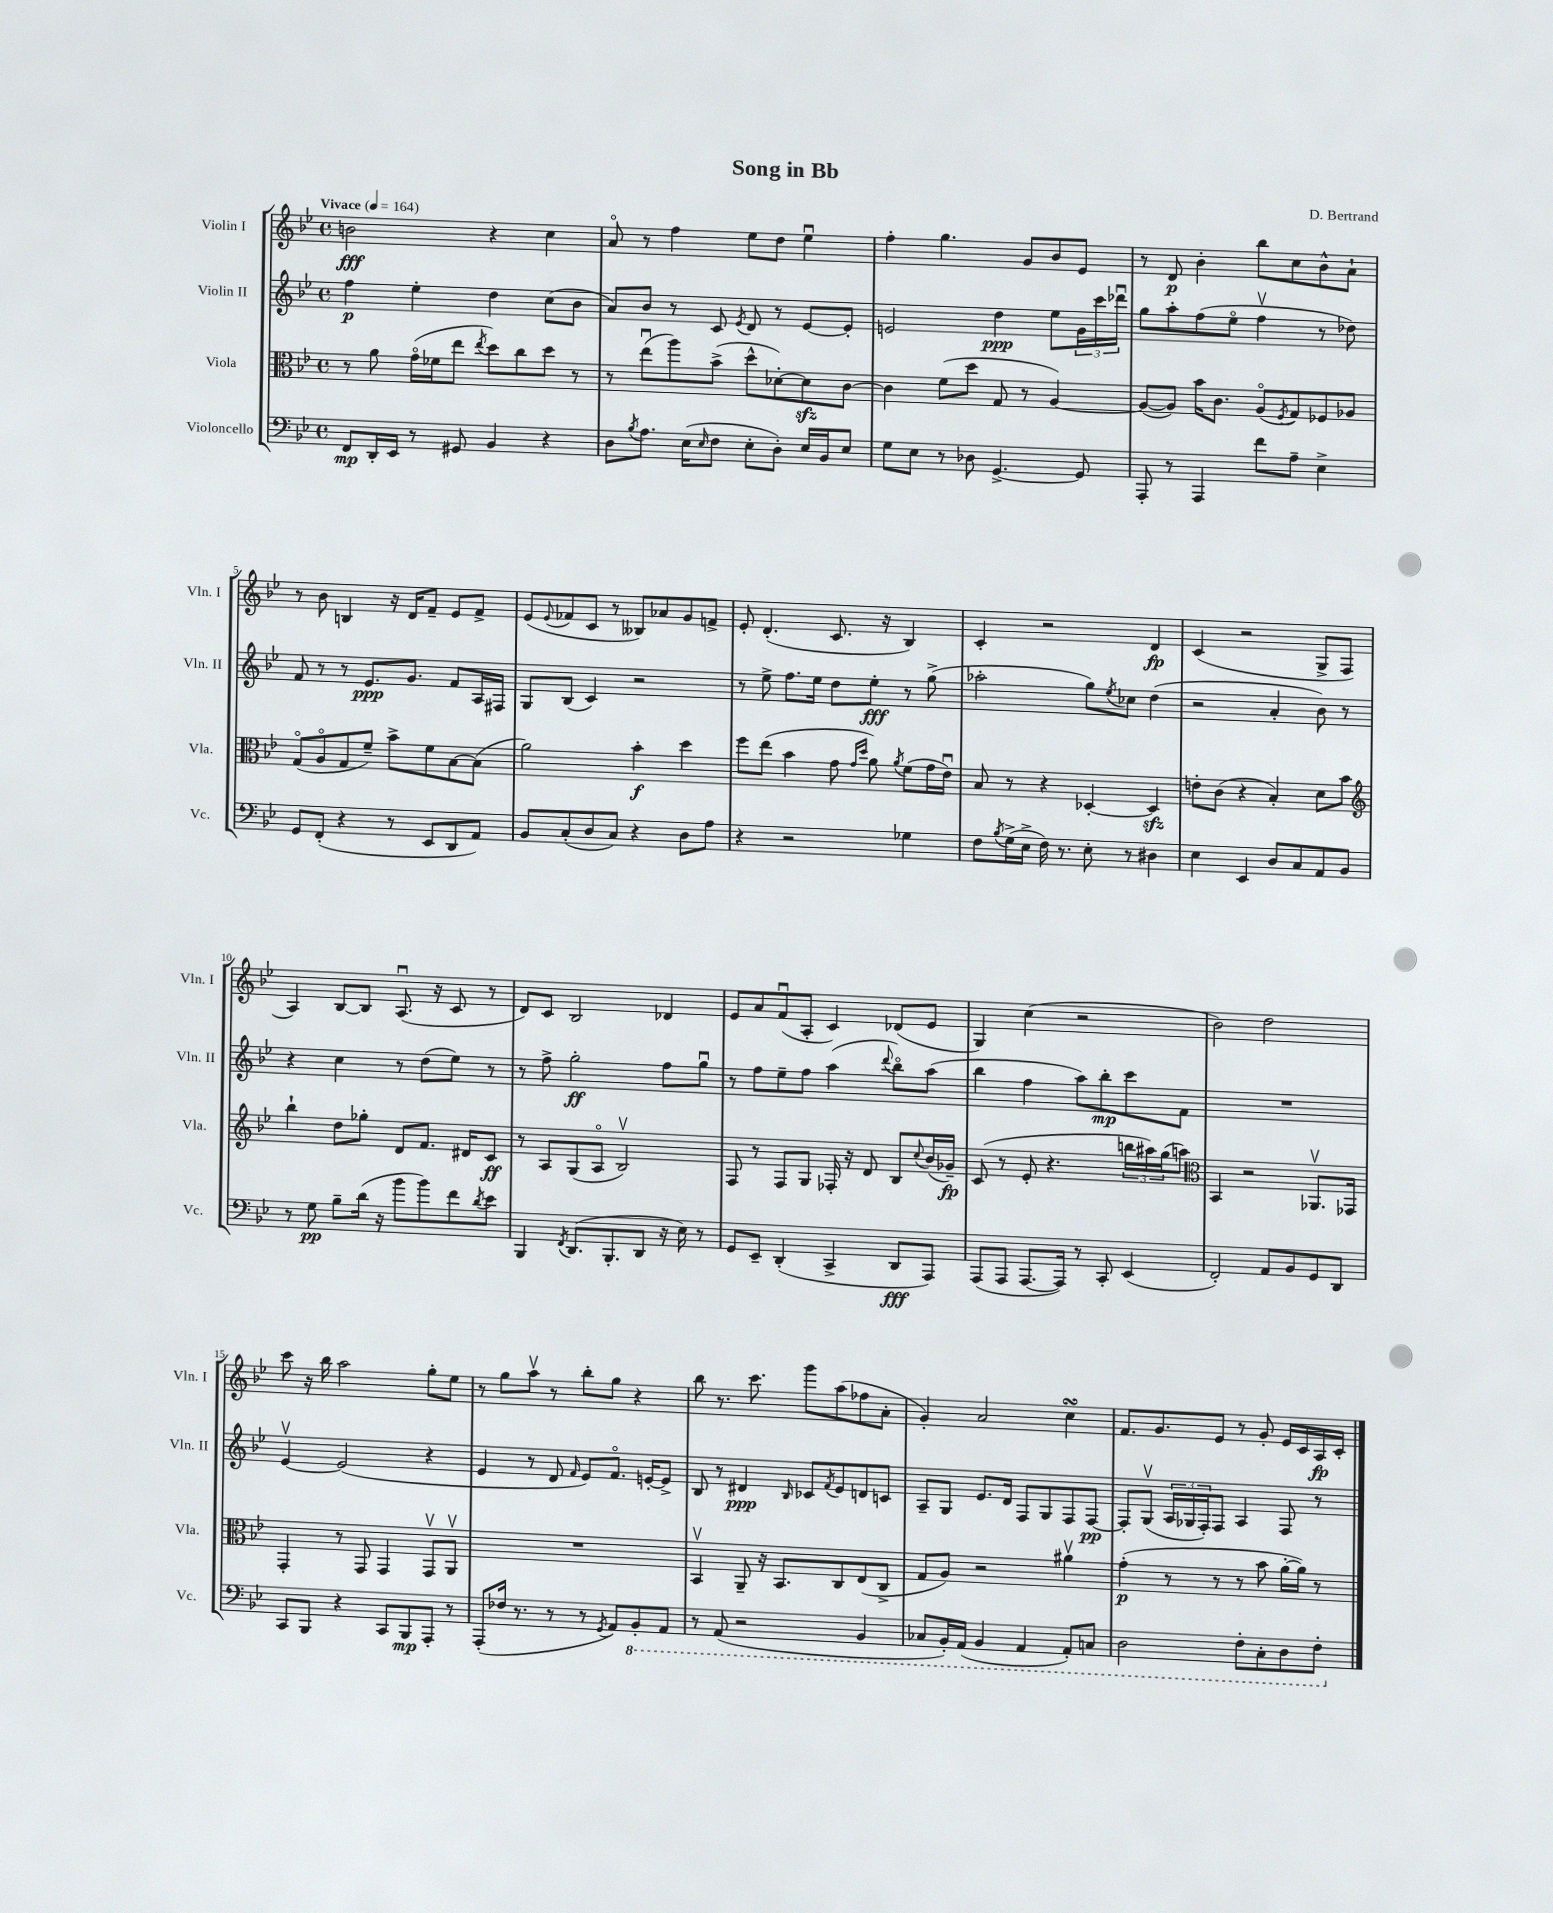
\header { title = "Song in Bb" composer = "D. Bertrand" }
<<
\new StaffGroup <<
\new Staff = "s0" \with { instrumentName = "Violin I" shortInstrumentName = "Vln. I" } {
    \clef treble \key bes \major \defaultTimeSignature \time 4/4 \tempo "Vivace" 4 = 164
    b'2\fff r4 c''4 |
    a'8\flageolet r8 f''4 ees''8 d''8 ees''4\downbow |
    f''4-. g''4. g'8 bes'8 ees'8 |
    r8 d'8\p bes'4-. bes''8 c''8 bes'8-^ a'8-! |
    r8 bes'8 b4 r16 d'16 f'8-- ees'8 f'8-> |
    ees'8( \appoggiatura { ees'8 } fes'8 c'8 r8 beses8) aes'8 g'8 f'8-> |
    ees'8-. d'4.-.( c'8. r16 bes4) |
    c'4-. r2 d'4\fp |
    c'4( r2 g8-> f8 |
    a4) bes8~ bes8 a8.\downbow( r16 c'8 r8 |
    d'8) c'8 bes2 des'4 |
    ees'8 a'8 f'8\downbow( a8-. c'4) des'8( ees'8 |
    g4) c''4( r2 |
    bes'2) d''2 |
    c'''8 r16 bes''16 a''2 g''8-. ees''8 |
    r8 g''8 a''8\upbow r8 bes''8-. g''8 r4 |
    bes''8 r8. c'''8. g'''8 a''8( fes''8 a'8-. |
    g'4-.) a'2 c''4\turn |
    f'8. g'8. ees'8 r8 g'8-. ees'16 c'16 a16\fp c'16-. \bar "|." |
}
\new Staff = "s1" \with { instrumentName = "Violin II" shortInstrumentName = "Vln. II" } {
    \clef treble \key bes \major \defaultTimeSignature \time 4/4
    f''4\p ees''4-. d''4 c''8( bes'8 |
    a'8) bes'8 r8 c'8 \acciaccatura { ees'8 } d'8 r8 ees'8~ ees'8-. |
    e'2 d''4\ppp ees''8 \tuplet 3/2 { g'16 c'''16 des'''16\downbow } |
    g''8 a''8-. f''8( ees''8\flageolet f''4\upbow r8 des''8) |
    f'8 r8 r8 ees'8.\ppp g'8. f'8 a16 fis16 |
    g8 bes8( c'4) r2 |
    r8 ees''8-> f''8. ees''16 d''8 ees''8-.\fff r8 g''8->( |
    aes''2-. g''8) \acciaccatura { ees''8 } ces''8 d''4( |
    r2 a'4-. bes'8) r8 |
    r4 c''4 r8 d''8( ees''8) r8 |
    r8 f''8-> g''2-.\ff f''8 g''8\downbow |
    r8 f''8 ees''8-- f''8 a''4( \appoggiatura { d'''8 } bes''8\flageolet) a''8( |
    bes''4 f''4 a''8) bes''8-.\mp c'''8 f'8 |
    R1 |
    ees'4~\upbow ees'2( r4 |
    ees'4 r8 d'8 \grace { f'16 } ees'8) f'8.\flageolet e'16~-. e'8-> |
    bes8 r8 dis'4\ppp \grace { bes16 } ces'8 \acciaccatura { f'8 } ees'8 d'8 c'8 |
    a8-- g8 ees'8. d'16 f8 g8 f8 f8~\pp |
    f8-. g8\upbow( \tuplet 3/2 { a16 ges16 f16-.) } f8 a4 f8 r8 \bar "|." |
}
\new Staff = "s2" \with { instrumentName = "Viola" shortInstrumentName = "Vla." } {
    \clef alto \key bes \major \defaultTimeSignature \time 4/4
    r8 a'8 g'16\flageolet( fes'16 ees''8 \acciaccatura { ees''8 } d''8) c''8 d''8 r8 |
    r8 ees''8\downbow( a''8) bes'8->( d''8-^ des'8~-.) des'8\sfz c'8~ |
    c'4 f'8( d''8 g8 r8 a4~) |
    a8~( a8) bes'16 c'8. a8\flageolet( \acciaccatura { f8 } g8) fes8 aes8 |
    g8\flageolet( a8\flageolet g8 f'8--) bes'8-> f'8 bes8~ bes8( |
    a'2) bes'4-.\f d''4 |
    f''8 ees''8( bes'4 g'8 \grace { g'16 d''16 } a'8) \acciaccatura { a'8 } f'8( g'16 ees'16\downbow) |
    bes8 r8 r4 des4~-. des4\sfz |
    e'8-. c'8( r4 bes4-.) d'8 bes'8 |
    \clef treble bes''4-! d''8 ges''8-. d'8 f'8. dis'16 c'8\ff |
    r8 a8 g8( a8\flageolet bes2\upbow) |
    f8 r8 f8 g8 fes16-. r16 d'8 bes8 \appoggiatura { c''8 } bes'16( ges'16--\fp) |
    c'8( r8 ees'8-. r4. \tuplet 3/2 { b''16 ais''16) g''16( } a''8) |
    \clef alto bes,4 r2 aes,8.\upbow ges,16 |
    g,4-. r8 g,8 g,4 g,8\upbow a,8\upbow |
    R1 |
    bes,4\upbow a,8-- r16 bes,8. c8 ees8( c8-> |
    g8 a8) r2 ais'4\upbow |
    g'4-.\p( r8 r8 r8 bes'8 a'16~-. a'16) r8 \bar "|." |
}
\new Staff = "s3" \with { instrumentName = "Violoncello" shortInstrumentName = "Vc." } {
    \clef bass \key bes \major \defaultTimeSignature \time 4/4
    f,8\mp d,16-. ees,16 r8 gis,8 bes,4 r4 |
    d8 \acciaccatura { bes8 } a8. ees16( \grace { ees16 } f8 ees8-. d8-.) ees16 bes,16 ees8 |
    g8 ees8 r8 des8 g,4.~-> g,8 |
    a,,8-. r8 a,,4 f'8 a8-- ees4-> |
    g,8 f,8-.( r4 r8 ees,8 d,8 a,8) |
    bes,8 c8-.( d8 c8) r4 d8 a8 |
    r4 r2 ges4 |
    f8 \acciaccatura { bes8 } g16->( ees16-> f16) r8. ees8-. r8 dis4 |
    ees4 ees,4 d8 c8 a,8 bes,8 |
    r8 g8\pp bes8-- d'16( r16 bes'8 bes'8) f'8 \acciaccatura { d'8 } ees'8 |
    bes,,4 \acciaccatura { f,8 } d,8.( bes,,8.-. d,8 r16 ees16) r8 |
    g,8 ees,8-- d,4-.( c,4-> d,8\fff a,,8) |
    a,,8( a,,8 a,,8.~ a,,16) r8 c,8-. ees,4( |
    f,2-.) a,8 bes,8 g,8 d,8 |
    c,8 bes,,8 r4 c,8 bes,,8\mp a,,8-. r8 |
    a,,8-.( fes16 r8. r8 r8 \acciaccatura { g,8 } a,8) \ottava #-1 bes,,8-. a,,8 |
    r8 a,,8( r2 bes,,4 |
    ces,8 bes,,16-.) a,,16( bes,,4 a,,4 a,,8-.) c,8 |
    d,2 f,8-. c,8-. d,8 f,8-. \ottava #0 \bar "|." |
}
>>
>>
